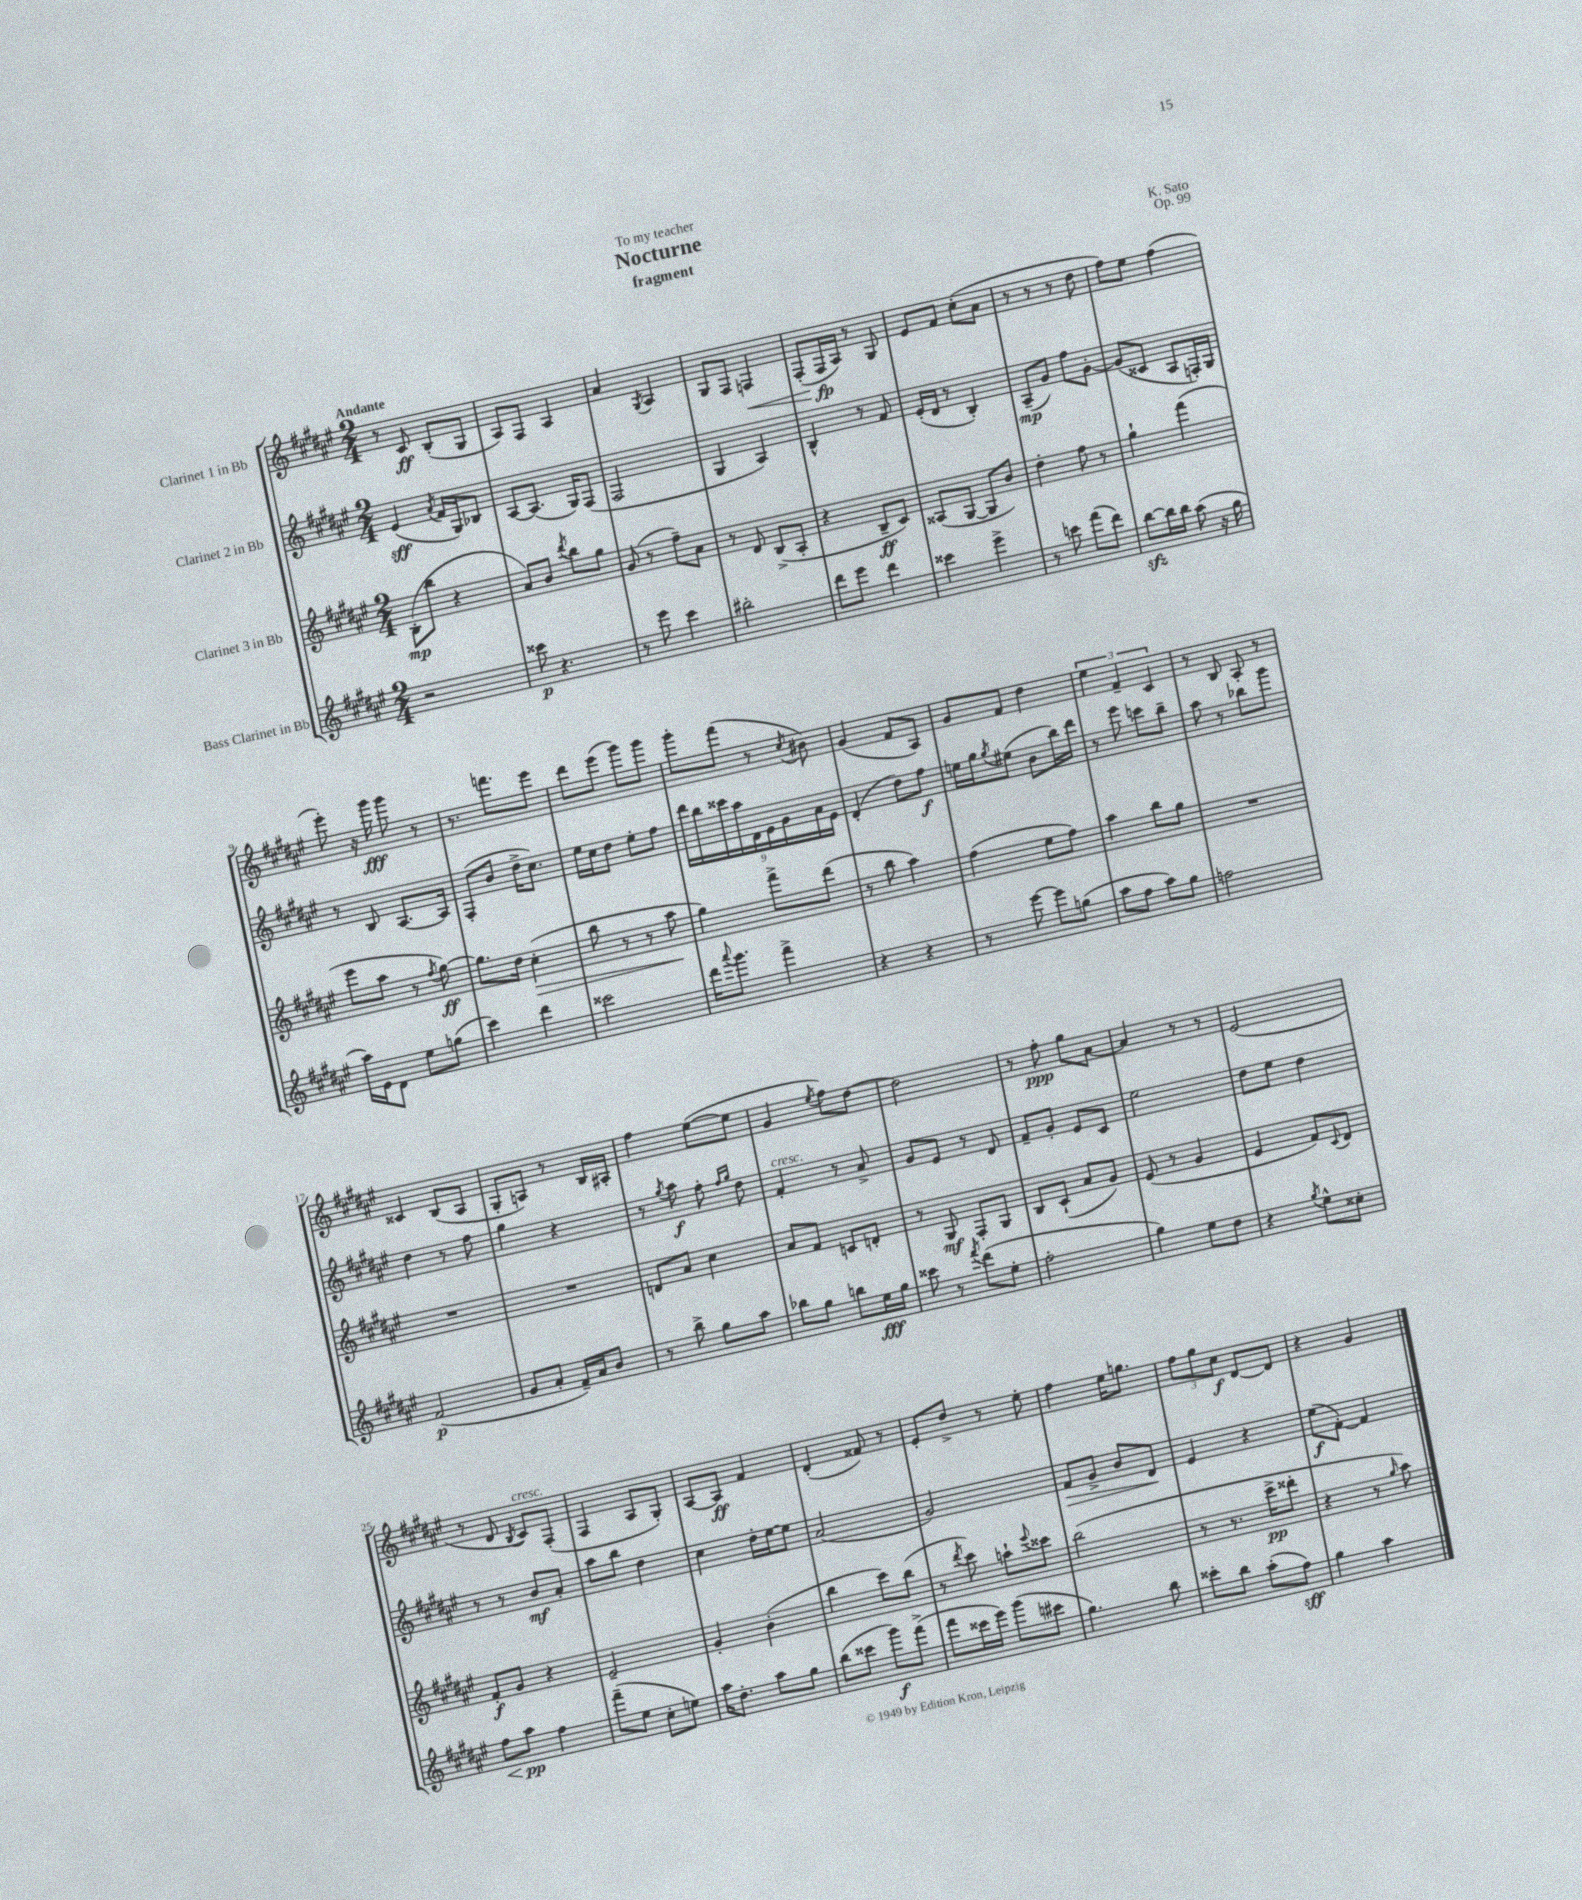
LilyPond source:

\header { title = "Nocturne" composer = "K. Sato" subtitle = "fragment" dedication = "To my teacher" opus = "Op. 99" }
<<
\new StaffGroup <<
\new Staff = "s0" \with { instrumentName = "Clarinet 1 in Bb" } {
    \clef treble \key fis \major \numericTimeSignature \time 2/4 \tempo "Andante"
    r8 cis'8\ff b8-.( gis8 |
    ais8) fis8 ais4 |
    ais'4 \acciaccatura { gis8 } ais4 |
    gis8 fis8 f4\< |
    fis8-.( fis16\fp\! ais16) r8 gis8 |
    eis'8 fis'8 cis''8-.( ais'8 |
    r8 r8 r8 dis''8 |
    fis''8) eis''8 fis''4( |
    eis'''8-.) r16 gis'''16\fff gis'''8 r8 |
    r8. f'''8. eis'''8 |
    dis'''8 eis'''8( gis'''8) gis'''8 |
    gis'''8-. fis'''8( r8 \acciaccatura { cis''8 } bis'8) |
    gis'4( fis'8 ais8) |
    gis'8 fis'8 dis''4 |
    \tuplet 3/2 { eis''4 fis'4-- cis'4 } |
    r8 b8 ais8-. r8 |
    cisis'4 b8( ais8 |
    gis8-. a8) r8 b16 ais16-. |
    fis''4 eis''8~( eis''8 |
    gis'4 \acciaccatura { eis''8 } fis''8) dis''8~ |
    dis''2 |
    r8 fis''8-.\ppp gis''8 ais'8~ |
    ais'4 r8 r8 |
    eis'2( |
    r8 dis'8 \acciaccatura { b8 } cis'8^\markup { \italic "cresc." }) fis8-.( |
    fis4 ais8 gis8-.) |
    ais8~ ais8\ff fis'4 |
    dis'4-.( fisis'8) r8 |
    eis'8-. dis''8-> r8 eis''8-. |
    fis''4 eis''16 g''8. |
    \tuplet 3/2 { fis''8 gis''8 cis''8\f } dis'8~ dis'8 |
    r4 gis'4 \bar "|." |
}
\new Staff = "s1" \with { instrumentName = "Clarinet 2 in Bb" } {
    \clef treble \key fis \major \numericTimeSignature \time 2/4
    eis'4\sff( \acciaccatura { ais'8 } fis'16 gis16) bes8 |
    ais8~ ais8.( gis16) fis8( |
    fis2 |
    gis4 ais4) |
    b4-^ r8 fis'8 |
    eis'16-.( dis'16 r8 b4-.) |
    ais8--\mp( gis'8) fis''8 gis'8~-. |
    gis'8( cisis'8 ais8 f16-.) gis16 |
    r8 b8 ais8.~ ais16 |
    fis8-.( b'8 dis''16-> cis''8.) |
    eis''16 cis''16 dis''8 eis''8-. fis''8 |
    \tuplet 9/8 { dis'''16 b''16 cisis'''16 ais''16 dis'16 eis'16 gis'16 ais'16 eis'16 } |
    dis'4-.( dis''8) fis''8\f |
    e''16 gis''16 \acciaccatura { gis''8 } eis''8( b'8 b''16) dis'''16 |
    r8 eis'''8 c'''8 b''8-- |
    ais''8 r8 bes''8 gis'''8 |
    dis''4 r8 fis''8 |
    gis''4 r4 |
    r8 \acciaccatura { gis''8 } ais''8\f fis''8-. \grace { fis''16 gis''16 } dis''8 |
    fis'4-.^\markup { \italic "cresc." } r8 ais'8-> |
    gis'8 eis'8 r8 dis'8 |
    fis'8-- gis'8-. eis'8 cis'8 |
    eis''2 |
    dis''8 eis''8 dis''4 |
    r8 r8 b'8\mf ais'8-. |
    ais''8 b''8 dis''4 |
    cis''4 dis''16-. eis''16~ eis''8 |
    ais'2( |
    gis'2) |
    fis'8\> gis'8-> b'8 dis'8\! |
    eis'4 r4 |
    eis''8\f( fis'8~-.) fis'4 \bar "|." |
}
\new Staff = "s2" \with { instrumentName = "Clarinet 3 in Bb" } {
    \clef treble \key fis \major \numericTimeSignature \time 2/4
    b8-.\mp( b''8 r4 |
    ais'8) b'8 \acciaccatura { dis'''8 } b''8 gis''8 |
    gis'8( r8 fis''8--) ais'8 |
    r8 dis'8 b8->( ais8-. |
    r4 b8--\ff cis'8) |
    aisis8( gis8~ gis8 b'8) |
    dis''4-. fis''8 r8 |
    gis''4-! fis'''4( |
    eis'''8 ais''8 r8 \acciaccatura { fis''8 } gis''8~\ff) |
    gis''8. dis''16 cis''4-.\>( |
    b''8 r8 r8 ais''8\! |
    gis''4) fis'''8-> dis'''8( |
    r8 b''8 ais''4) |
    fis''4( eis''8 fis''8) |
    ais''4 b''8 gis''8 |
    R2 |
    R2 |
    R2 |
    d'8 ais'8 cis''4 |
    ais'8 fis'8 c'8 d'8-. |
    r8 gis8\mf fis8-. gis8 |
    b8 cis'8-!( ais'8 gis'8) |
    eis'8( r8 gis'4 |
    eis'4 fis'8) \appoggiatura { cis'8 } dis'8 |
    fis'8-.\f gis'8 r4 |
    eis'2-- |
    gis'4-. b'4-.( |
    b''4 cis'''8) b''8( |
    r8 \acciaccatura { dis'''8 } cis'''8) a''8-! \appoggiatura { eis'''8 } cisis'''8 |
    b''2( |
    r8 r8. cis'''16->\pp disis'''8-. |
    r4 r8 \grace { gis''16 } ais''8) \bar "|." |
}
\new Staff = "s3" \with { instrumentName = "Bass Clarinet in Bb" } {
    \clef treble \key fis \major \numericTimeSignature \time 2/4
    r2 |
    cisis'''8\p r4. |
    r8 eis'''8 cis'''4 |
    bis''2-. |
    dis'''8 eis'''8 dis'''4 |
    cisis'''4 eis'''4-> |
    r8 c'''8 fis'''8( dis'''8) |
    b''8~\sfz b''16 b''16 ais''8( r16 gis''16 |
    ais''16) eis'16 dis'8 eis''8 g''8( |
    cis'''4) dis'''4 |
    cisis'''2 |
    dis'''16 \appoggiatura { ais'''8 } gis'''8. fis'''4-> |
    r4 r4 |
    r8 eis'''8~ eis'''8 g''8( |
    ais''8 fis''8 ais''8) gis''8 |
    f''2 |
    fis'2\p( |
    gis'8 ais'8-. fis'16--) ais'16 b'8 |
    r8 b''8-> gis''8 ais''8 |
    bes''8 gis''8 b''8 eis''16\fff gis''16 |
    cisis'''8 r8 \acciaccatura { fis'''8 } dis'''8( eis''8-. |
    fis''2-. |
    gis''4) eis''8 dis''8 |
    r4 \acciaccatura { gis''8 } eis''8-^ cisis''8-. |
    fis''8\< ais''8\pp\! fis''4 |
    fis'''8--( eis''8 cis''8-. e''8) |
    ais''16 dis''8.-. ais''8 gis''8 |
    b''8( cisis'''8 gis'''8\f) fis'''8->( |
    fis'''8 cisis'''16 eis'''16) gis'''8( cis'''8 |
    gis''4.) b''8 |
    cisis'''8-. b''8 ais''8-.( fis''8\sff) |
    gis''4 ais''4 \bar "|." |
}
>>
>>
